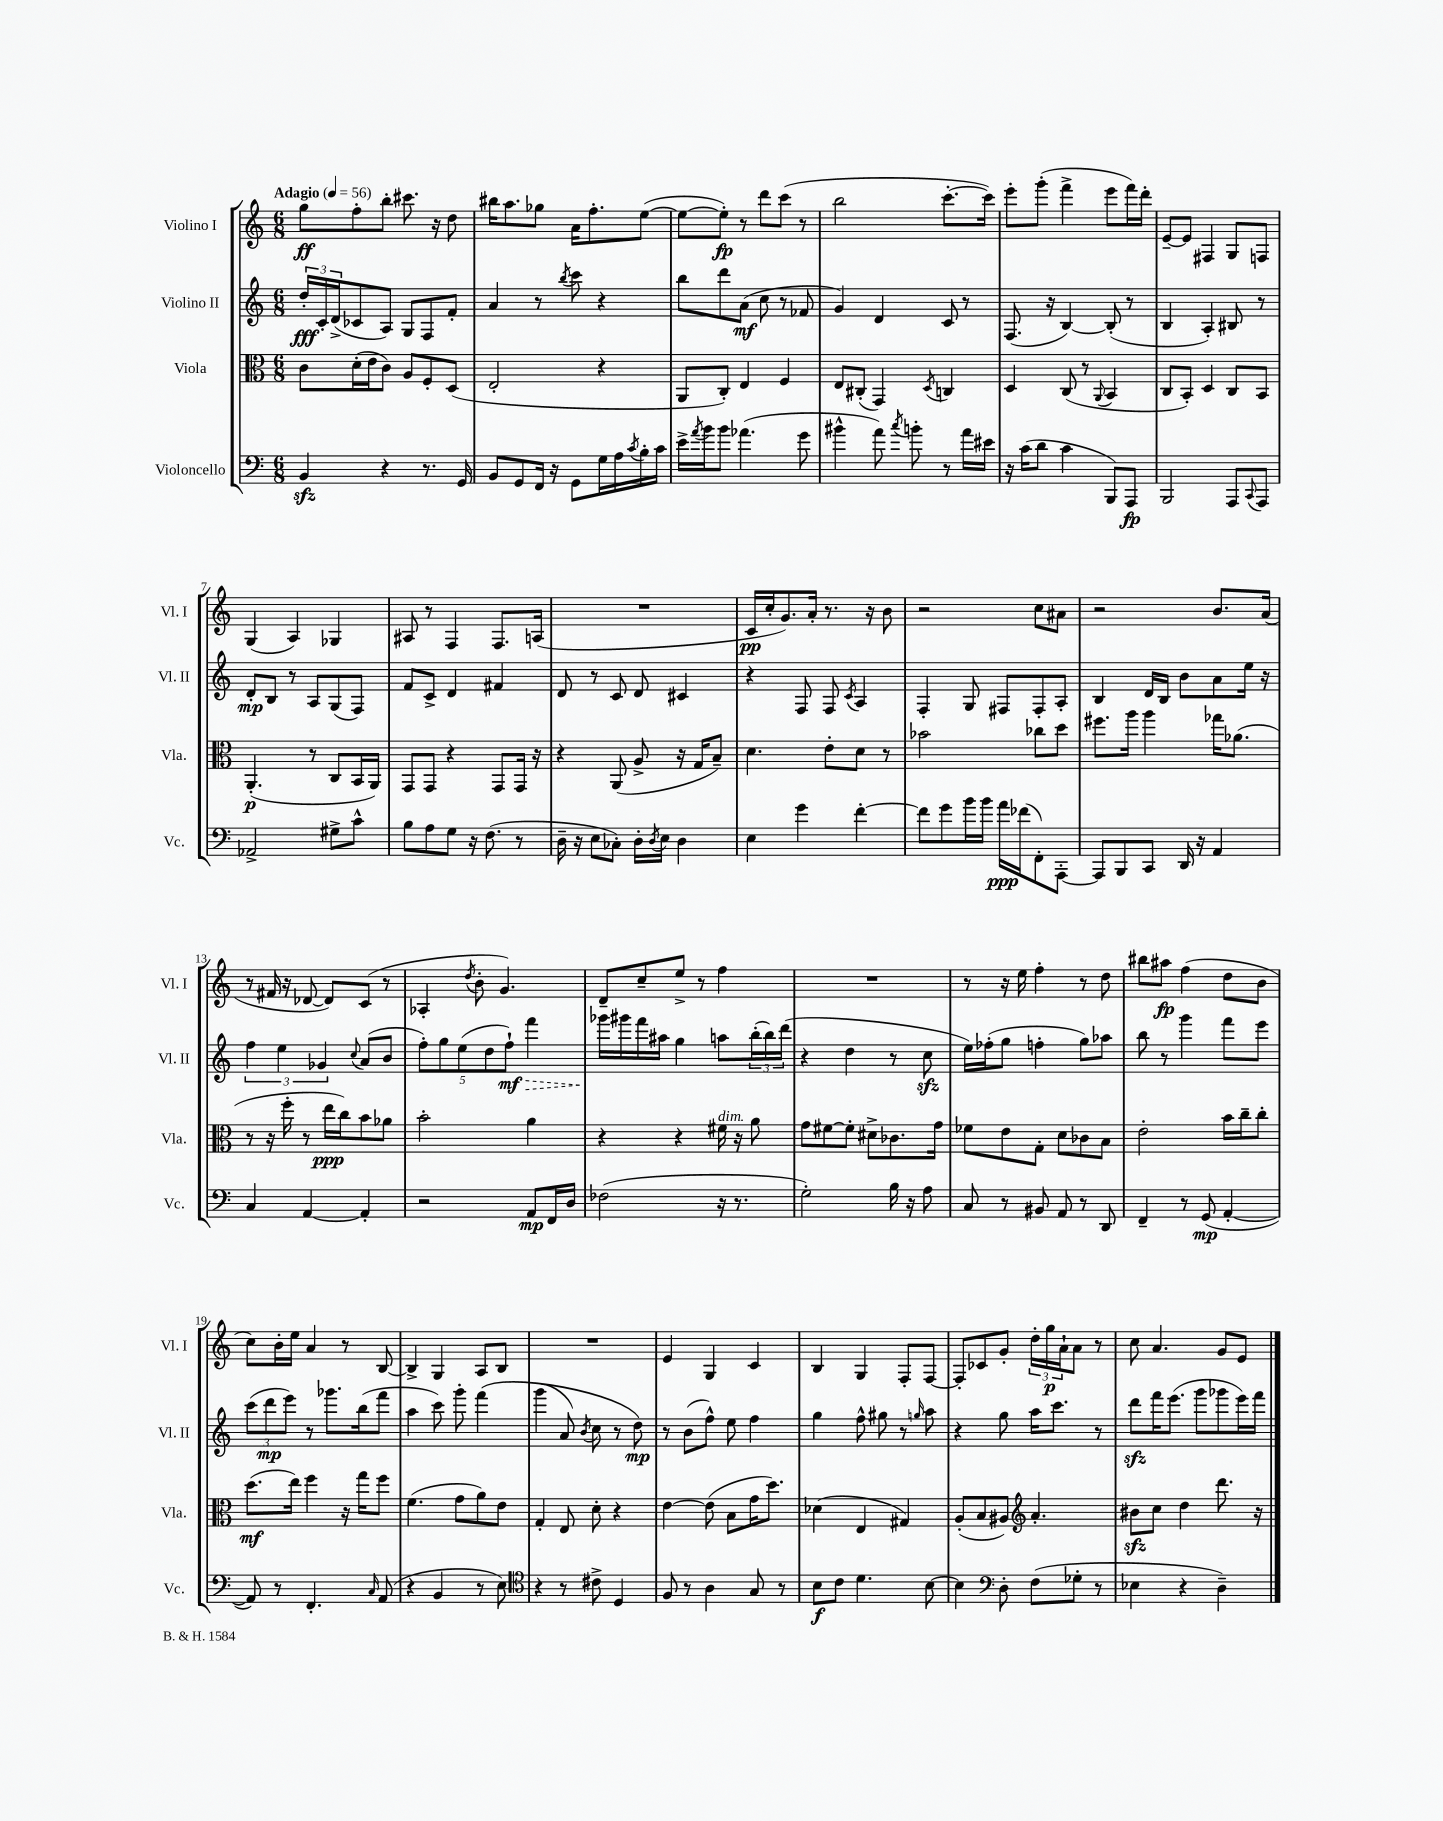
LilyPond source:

<<
\new StaffGroup <<
\new Staff = "s0" \with { instrumentName = "Violino I" shortInstrumentName = "Vl. I" } {
    \clef treble \key c \major \numericTimeSignature \time 6/8 \tempo "Adagio" 4 = 56
    g''8\ff f''8-. b''8-. cis'''8. r16 d''8 |
    bis''16 a''8. ges''8 a'16 f''8.-. e''8~( |
    e''8~ e''8-.\fp) r8 d'''8 c'''8( r8 |
    b''2 c'''8.~-. c'''16) |
    e'''8-. g'''8-.( f'''4-> e'''8 f'''16) d'''16-. |
    e'8~-- e'8 fis4 g8 f8 |
    g4( a4) ges4 |
    ais8 r8 f4 f8. a16( |
    R2. |
    c'16\pp c''16-. g'8.) a'16-. r8. r16 b'8 |
    r2 c''8 ais'8 |
    r2 b'8. a'16( |
    r8 fis'16 r16 des'8~ des'8) c'8( r8 |
    aes4-. \acciaccatura { d''8 } b'8-. g'4.) |
    d'8-- c''8-- e''8-> r8 f''4 |
    R2. |
    r8 r16 e''16 f''4-. r8 d''8 |
    bis''8 ais''8\fp f''4( d''8 b'8 |
    c''8) b'16-. e''16 a'4 r8 b8~ |
    b4-> g4 a8 b8 |
    R2. |
    e'4 g4 c'4 |
    b4 g4 f8-. f8~ |
    f8-. ces'8 g'8-. \tuplet 3/2 { d''16-. g''16\p a'16-! } a'8 r8 |
    c''8 a'4. g'8 e'8 \bar "|." |
}
\new Staff = "s1" \with { instrumentName = "Violino II" shortInstrumentName = "Vl. II" } {
    \clef treble \key c \major \numericTimeSignature \time 6/8
    \tuplet 3/2 { d''16-.\fff c'16-. d'16->( } ces'8 a8) g8 f8 f'8-. |
    a'4 r8 \acciaccatura { b''8 } c'''8 r4 |
    b''8 d'''8 a'8\mf( c''8 r8 fes'8 |
    g'4) d'4 c'8 r8 |
    f8.( r16 b4~) b8-.( r8 |
    b4 a4-.) bis8 r8 |
    d'8-.\mp b8 r8 a8 g8( f8) |
    f'8 c'8-> d'4 fis'4 |
    d'8 r8 c'8 d'8 cis'4 |
    r4 f8 f8 \acciaccatura { c'8 } a4 |
    f4-. g8 fis8 fis8-. a8-. |
    b4 d'16 b16 b'8 a'8 e''16 r16 |
    \tuplet 3/2 { f''4 e''4 ges'4 } \appoggiatura { c''8 } a'8( b'8 |
    \tuplet 5/4 { f''8-.) g''8 e''8( d''8 \once \override Hairpin.style = #'dashed-line f''8-!\mf\>) } f'''4 |
    ges'''16\! gis'''16 f'''16 ais''16 g''4 a''8 \tuplet 3/2 { b''16-.( b''16) d'''16( } |
    r4 d''4 r8 c''8\sfz |
    e''16) fes''16-.( g''8 f''4-. g''8) aes''8 |
    b''8 r8 g'''4 f'''8 e'''8 |
    \tuplet 3/2 { c'''8( d'''8\mp e'''8) } r8 ges'''8. b''16( f'''8 |
    a''4 c'''8) g'''8-. f'''4\( |
    g'''4( a'8) \acciaccatura { b'8 } c''8 r8 d''8\mp\) |
    r8 b'8( f''8-^) e''8 f''4 |
    g''4 f''8-^ gis''8 r8 \grace { g''16 } a''8 |
    r4 g''8 a''16 c'''8. r8 |
    d'''8\sfz f'''16 e'''8.( g'''8 ges'''8 e'''16) f'''16 \bar "|." |
}
\new Staff = "s2" \with { instrumentName = "Viola" shortInstrumentName = "Vla." } {
    \clef alto \key c \major \numericTimeSignature \time 6/8
    c'8 d'16-.( e'16 c'8) a8 f8-. d8( |
    e2-. r4 |
    a,8 c8-.) e4 f4 |
    e8 cis8-.( g,4) \acciaccatura { d8 } c4 |
    d4 c8( r8 \appoggiatura { a,8 } b,4 |
    c8 b,8-.) d4 c8 b,8 |
    a,4.-.\p( r8 c8 b,16 a,16) |
    g,8 g,8 r4 g,8 g,16 r16 |
    r4 a,8( a8-> r16 g16 b8--) |
    d'4. e'8-. d'8 r8 |
    bes'2 ces''8 d''8 |
    fis''8. a''16 a''4 ges''16 aes'8.( |
    r8 r16 f''16-. r8 e''16\ppp c''16) b'8 aes'8 |
    b'2-. a'4 |
    r4 r4 fis'16^\markup { \italic "dim." } r16 a'8 |
    g'8 fis'8~ fis'8-. dis'8-> ces'8. g'16 |
    fes'8 e'8 g8-. d'8 ces'8 b8 |
    e'2-. b'16 c''16-- c''8-. |
    d''8.\mf( e''16) f''4 r16 g''16 f''8 |
    f'4.( g'8 a'8) e'8 |
    g4-. e8 d'8-. r4 |
    e'4~ e'8( b8 g'16 d''8.) |
    des'4( e4 gis4) |
    a8-.( b8 ais8) \clef treble a'4.-. |
    bis'8\sfz c''8 d''4 d'''8. r16 \bar "|." |
}
\new Staff = "s3" \with { instrumentName = "Violoncello" shortInstrumentName = "Vc." } {
    \clef bass \key c \major \numericTimeSignature \time 6/8
    b,4\sfz r4 r8. g,16 |
    b,8 g,8 f,16 r16 g,8 g16 a16 \acciaccatura { c'8 } b16-. c'16 |
    e'16-> \acciaccatura { a'8 } b'16 b'8 aes'4.( g'8 |
    bis'4-^ a'8) \acciaccatura { c''8 } b'8-. r8 a'16 eis'16 |
    r16 c'16( d'8 c'4 b,,8) a,,8\fp |
    b,,2 a,,8 \appoggiatura { c,8 } a,,8 |
    aes,2-> gis8-> c'8-^ |
    b8 a8 g8 r16 f8.( r8 |
    d16-- r16 e8 ces8-.) d16-. \acciaccatura { d8 } e16 d4 |
    e4 g'4 f'4~-. |
    f'8 g'8 b'16 b'16 a'16\ppp fes'16( f,8-.) a,,8~-. |
    a,,8 b,,8 c,8 d,16 r16 a,4 |
    c4 a,4~ a,4-. |
    r2 a,8\mp f,16 d16 |
    fes2( r16 r8. |
    g2-.) b16 r16 a8 |
    c8 r8 bis,8 a,8 r8 d,8 |
    f,4-- r8 g,8\mp( a,4~-. |
    a,8) r8 f,4.-. \grace { c16 } a,8( |
    r4 b,4 r8 e8) |
    \clef tenor r4 r8 cis'8-> d4 |
    f8 r8 a4 g8 r8 |
    b8\f c'8 d'4. b8~ |
    b4 \clef bass d8-. f8( ges8-. r8 |
    ees4 r4 d4--) \bar "|." |
}
>>
>>
